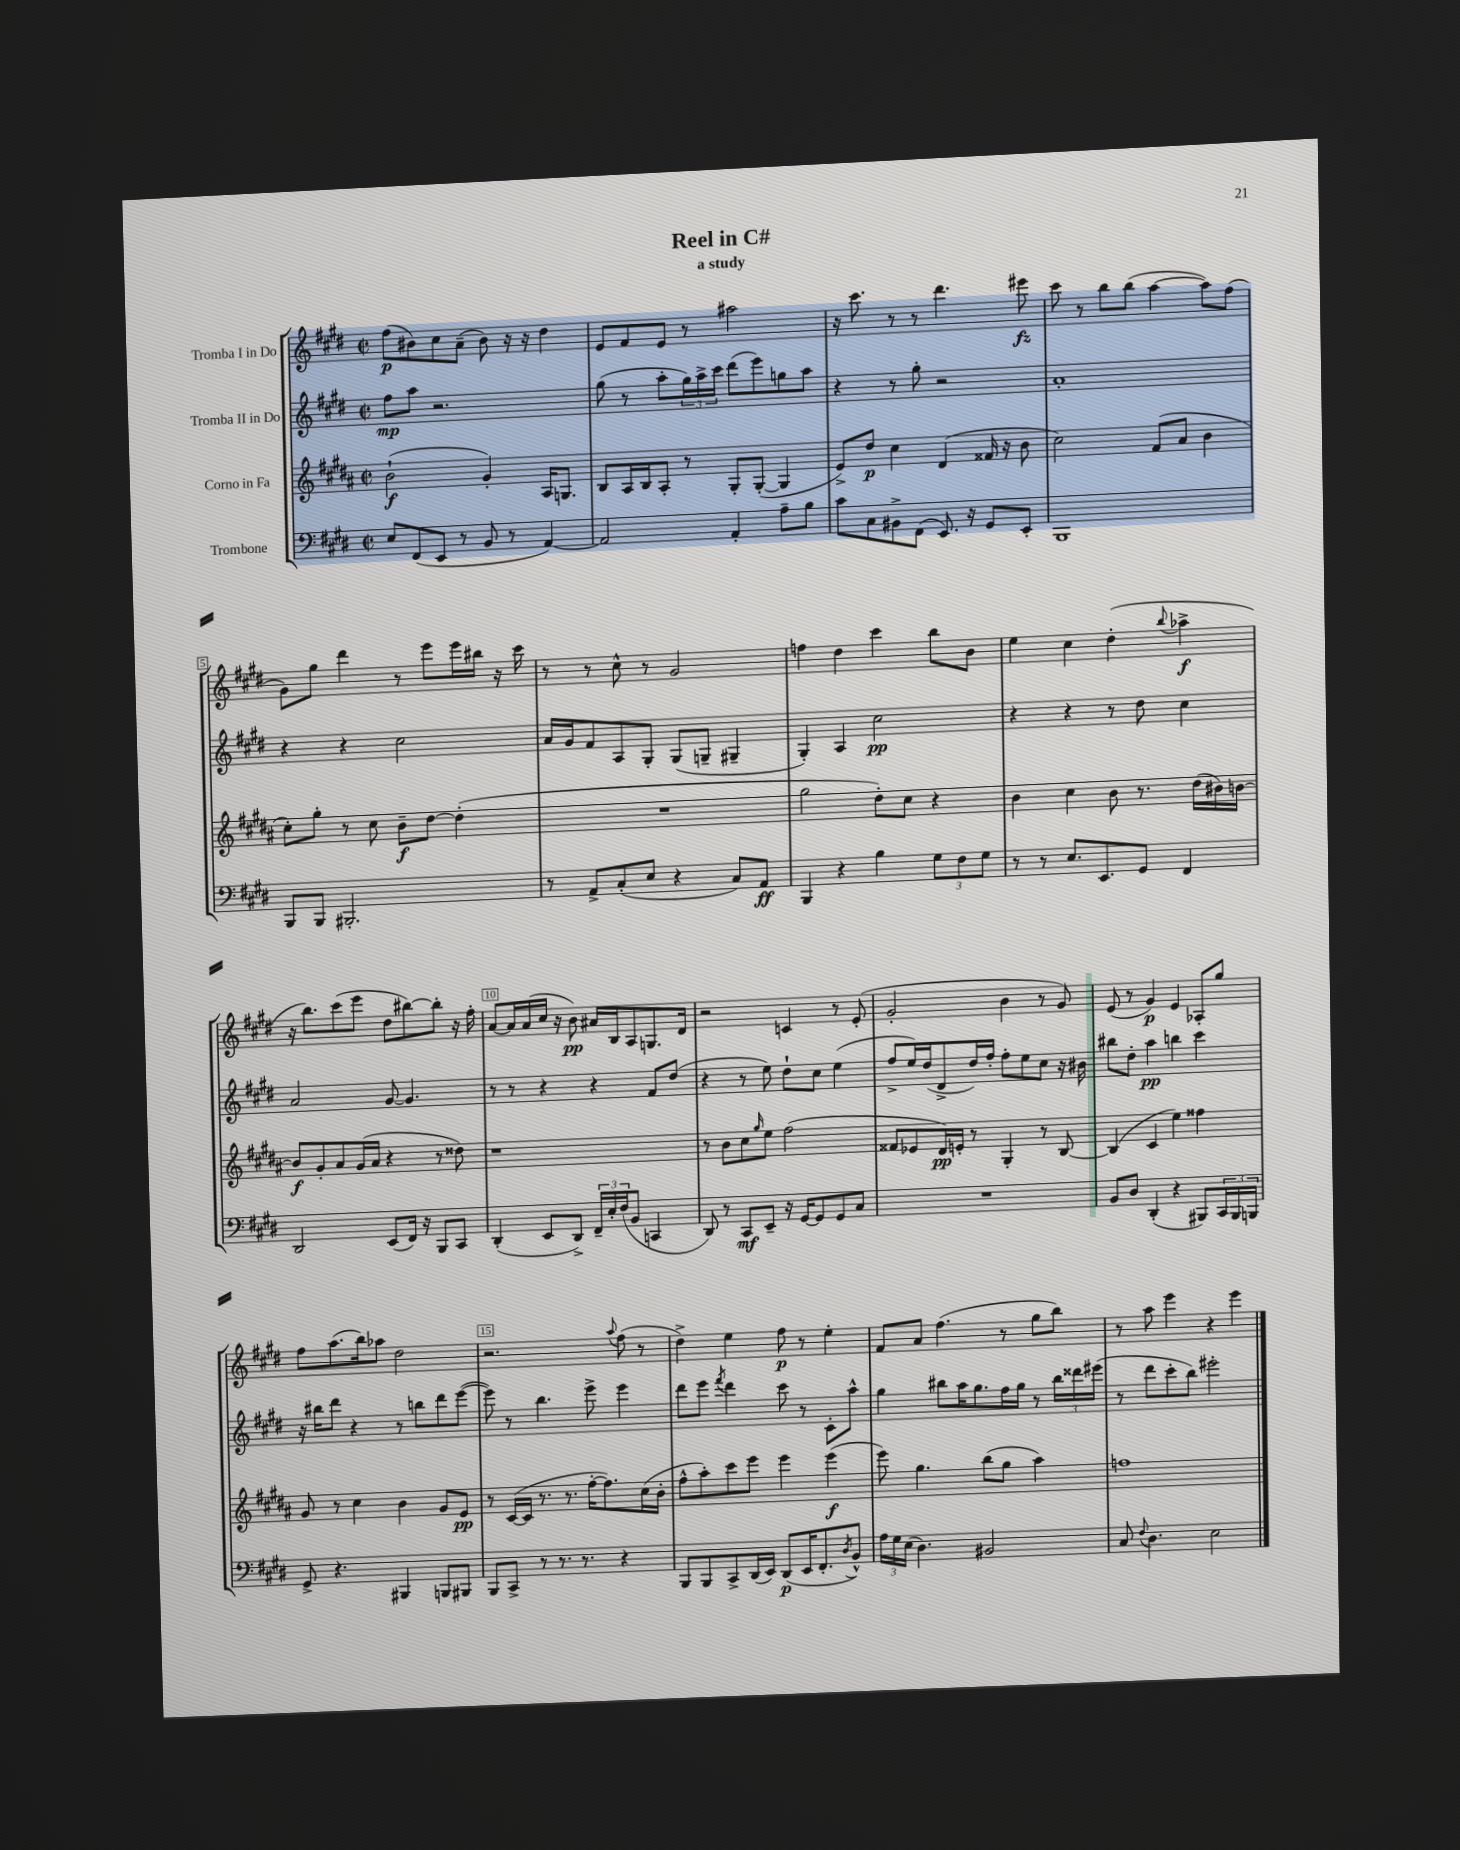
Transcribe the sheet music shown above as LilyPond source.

\header { title = "Reel in C#" subtitle = "a study" }
<<
\new StaffGroup <<
\new Staff = "s0" \with { instrumentName = "Tromba I in Do" } {
    \clef treble \key e \major \defaultTimeSignature \time 2/2
    fis''8\p( bis'8) cis''8 a'8--( bis'8) r16 r16 dis''4 |
    e'8 fis'8 e'8 r8 ais''2 |
    r16 cis'''8. r8 r8 dis'''4. eis'''8\fz |
    cis'''8 r8 b''8 b''8( a''4~ a''8) fis''8( |
    gis'8) gis''8 dis'''4 r8 e'''8 e'''16 bis''16 r16 cis'''16 |
    r8 r8 cis''8-^ r8 gis'2 |
    f''4 dis''4 cis'''4 b''8 b'8 |
    e''4 cis''4 dis''4-.( \appoggiatura { b''8 } aes''4->\f |
    r16 b''8.) cis'''8( e'''8 dis''8 bis''8~) bis''8-. r16 fis''16-. |
    a'8~ a'16 a'16( cis''16 r16 b'8\pp) ais'16 b16 a8 g8. dis'16 |
    r2 c'4 r8 e'8-.( |
    gis'2-. b'4 r8 gis'8) |
    e'8( r8 gis'4\p) e'4 aes8-. gis''8 |
    fis''8 a''8.( b''16) aes''8 dis''2 |
    r2. \appoggiatura { a''8 } fis''8( r8 |
    dis''4->) e''4 fis''8\p r8 e''4-. |
    fis'8 a'8 fis''4.( r8 gis''8 b''8) |
    r8 a''8 e'''4 r4 e'''4 \bar "|." |
}
\new Staff = "s1" \with { instrumentName = "Tromba II in Do" } {
    \clef treble \key e \major \defaultTimeSignature \time 2/2
    fis''8\mp a''8 r2. |
    gis''8( r8 a''8-. \tuplet 3/2 { gis''16) a''16-> cis'''16 } dis'''8( e'''8) g''8 a''8 |
    r4 r8 gis''8-. r2 |
    a'1-. |
    r4 r4 cis''2 |
    a'16 gis'16 fis'8 a8 gis8-. gis8( g8-- gis4-- |
    gis4-.) a4 cis''2\pp |
    r4 r4 r8 dis''8 cis''4 |
    a'2 gis'8~ gis'4. |
    r8 r8 r4 r4 fis'8 dis''8( |
    r4 r8 e''8) dis''8-! cis''8 e''4( |
    fis''8-> e''16) dis''16( dis'8-> dis''16) fis''16-. fis''8-. e''8 cis''8 r16 bis'16 |
    bis''8 dis''8-. a''4\pp b''4 cis'''4 |
    r16 bis''16 dis'''8 r4 r8 b''8 dis'''8 e'''8~( |
    e'''8) r8 b''4. e'''8-> e'''4 |
    dis'''8 e'''8 \acciaccatura { fis'''8 } dis'''4 cis'''8 r8 cis'8-. a''8-^ |
    gis''4 bis''8 a''16 gis''8. fis''16 gis''16 r8 \tuplet 3/2 { bis''16 disis'''16 eis'''16( } |
    r8 dis'''8 cis'''8-. b''8) eis'''2-. \bar "|." |
}
\new Staff = "s2" \with { instrumentName = "Corno in Fa" } {
    \clef treble \key b \major \defaultTimeSignature \time 2/2
    b'2-!\f( gis'4-.) ais16 g8. |
    b8 ais16 b16 ais8-. r8 gis8-. gis8~-.( gis4 |
    e'8->) dis''8\p cis''4 dis'4( fisis'16 r16 b'8 |
    cis''2) fis'8( ais'8 b'4 |
    cis''8-.) gis''8-. r8 cis''8 b'8--\f dis''8~ dis''4-.( |
    R1 |
    gis''2 dis''8-.) cis''8 r4 |
    b'4 cis''4 b'8 r8. dis''16( bis'16) b'16~ |
    b'8\f gis'8-. ais'8 gis'16( ais'16 r4 r8 disis''8) |
    r1 |
    r8 b'8 cis''8 \grace { gis''16 } e''8 fis''2( |
    fisis'8 ees'8 dis'16\pp) e'16-. r8 gis4-. r8 b8~ |
    b4( cis'4 e''4) fisis''4 |
    gis'8 r8 cis''4 b'4 gis'8 e'8\pp |
    r8 cis'16~( cis'16 r8. r8. fis''16~-. fis''8.) cis''16( b'16-. |
    fis''8-^ ais''8-.) cis'''8 e'''8 e'''4 e'''4\f( |
    e'''8) gis''4. b''8( gis''8 ais''4) |
    f''1 \bar "|." |
}
\new Staff = "s3" \with { instrumentName = "Trombone" } {
    \clef bass \key e \major \defaultTimeSignature \time 2/2
    e8 fis,8( e,8 r8 b,8 r8 a,4~) |
    a,2 a,4-. a8-- b8 |
    cis'8 cis8 bis,8-> fis,8( e,8.) r16 gis,8 e,8-. |
    b,,1 |
    b,,8 b,,8 bis,,2.-. |
    r8 a,8-> cis8-.( e8 r4 cis8) a,8\ff |
    b,,4 r4 b4 \tuplet 3/2 { gis8 fis8 gis8 } |
    r8 r8 e8. e,8. gis,8 fis,4 |
    dis,2 e,8( fis,16) r16 b,,8 cis,8 |
    dis,4-.( e,8 dis,8->) \tuplet 3/2 { fis,16-- e16-. fis16( } b,8 c,4 |
    dis,8) r8 cis,8\mf e,8-- r16 gis,16~ gis,8 gis,8 cis8 |
    R1 |
    b,8 dis8 dis,4-.( r4 bis,,8) \tuplet 3/2 { cis,16 bis,,16 b,,16 } |
    gis,8-> r4. bis,,4 b,,8 bis,,8 |
    b,,8 cis,8-> r8 r8. r8. r4 |
    b,,8 b,,8 cis,8-> dis,16( e,16) dis,8\p( e,16 fis,8.-. \acciaccatura { dis8 } b,8-^) |
    \tuplet 3/2 { a16 gis16 e16( } dis4.) bis,2 |
    cis8 \appoggiatura { fis8 } dis4. e2 \bar "|." |
}
>>
>>
\layout { \context { \Score \override BarNumber.break-visibility = ##(#f #t #t) barNumberVisibility = #(every-nth-bar-number-visible 5) \override BarNumber.stencil = #(make-stencil-boxer 0.1 0.3 ly:text-interface::print) } }
